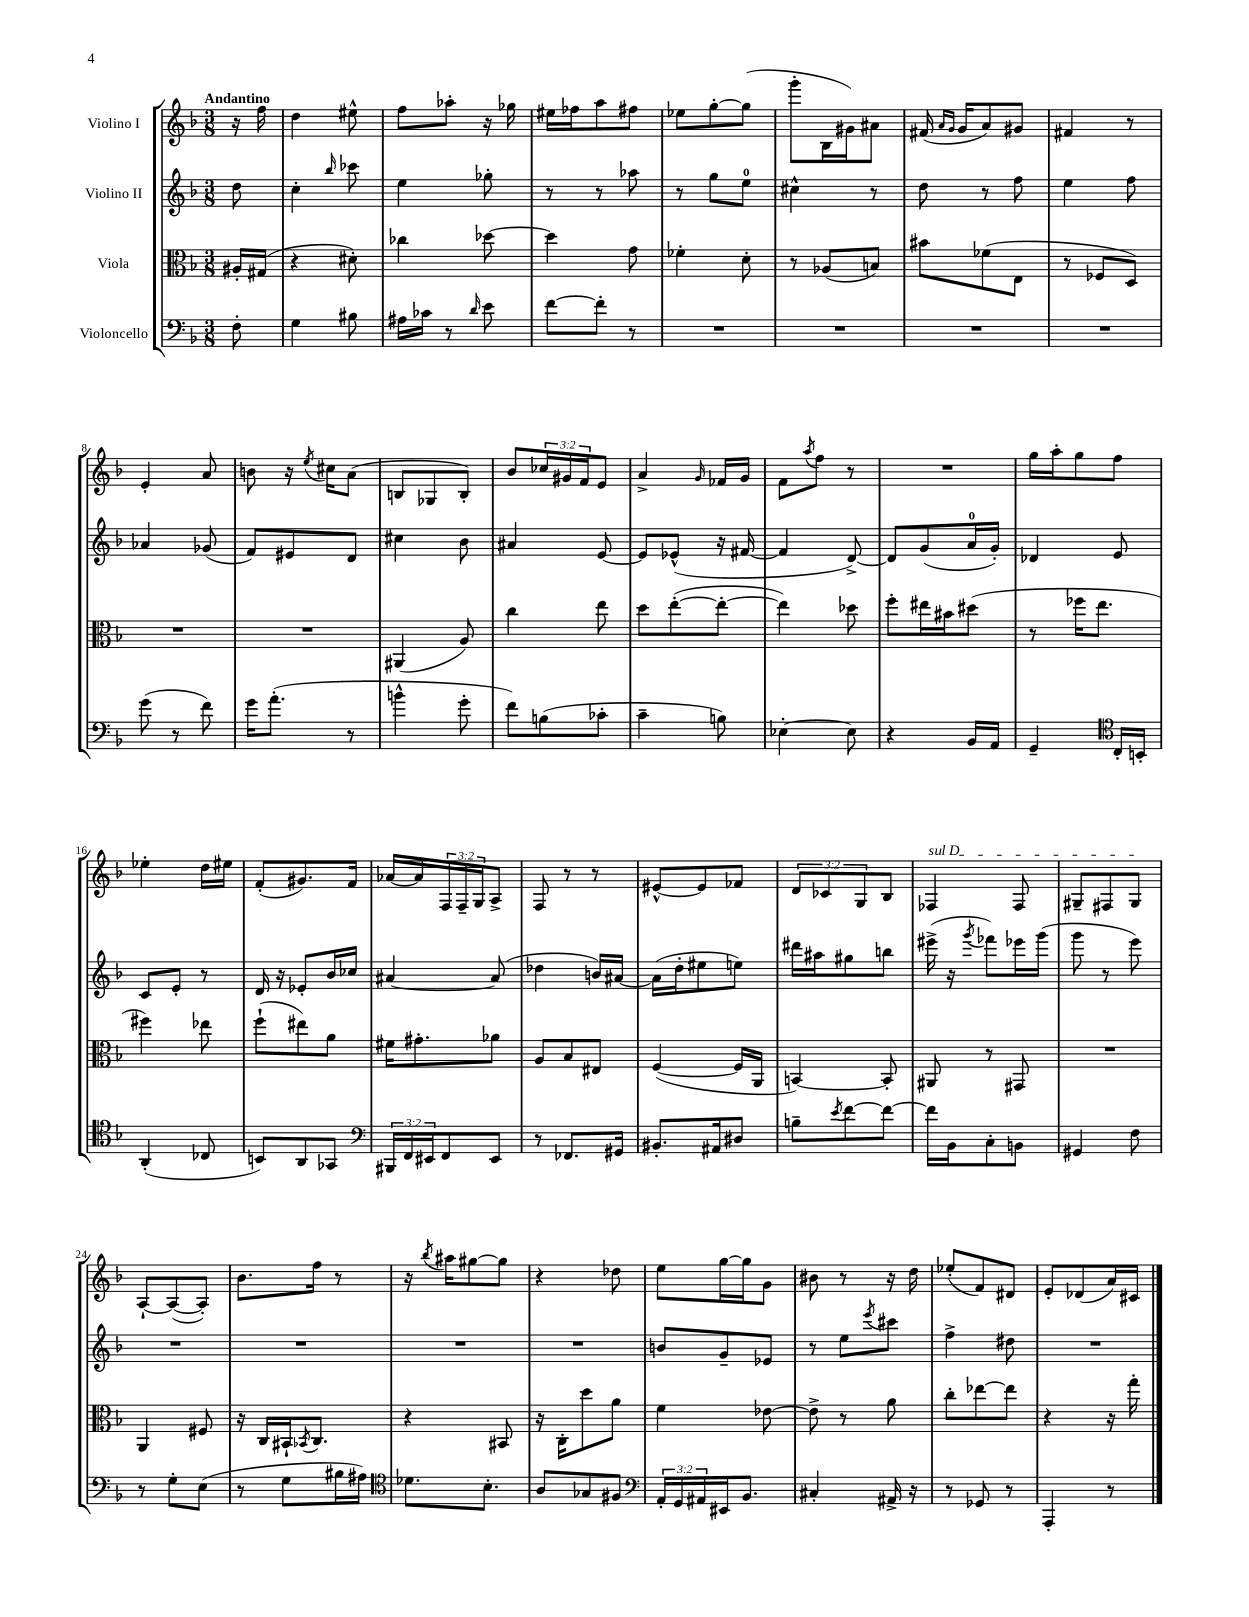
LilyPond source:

<<
\new StaffGroup <<
\new Staff = "s0" \with { instrumentName = "Violino I" } {
    \clef treble \key f \major \numericTimeSignature \time 3/8 \override Staff.TupletNumber.text = #tuplet-number::calc-fraction-text \partial 8 \tempo "Andantino"
    r16 f''16 |
    d''4 eis''8-^ |
    f''8 aes''8-. r16 ges''16 |
    eis''16 fes''16 a''8 fis''8 |
    ees''8 g''8~-. g''8( |
    g'''8-. bes16 gis'16) ais'8 |
    fis'16( \grace { a'16 g'16 } g'16 a'8) gis'8 |
    fis'4 r8 |
    e'4-. a'8 |
    b'8 r16 \acciaccatura { e''8 } cis''16 a'8( |
    b8 ges8 b8-.) |
    bes'8 \tuplet 3/2 { ces''16 gis'16 f'16 } e'8 |
    a'4-> \grace { g'16 } fes'16 g'16 |
    f'8 \acciaccatura { a''8 } f''8 r8 |
    R4. |
    g''16 a''16-. g''8 f''8 |
    ees''4-. d''16 eis''16 |
    f'8-.( gis'8.) f'16 |
    aes'16~ aes'16 \tuplet 3/2 { f16 f16-- g16 } a8-> |
    f8 r8 r8 |
    eis'8~-^ eis'8 fes'8 |
    \tuplet 3/2 { d'8 ces'8 g8 } bes8 |
    \once \override TextSpanner.bound-details.left.text = \markup { \italic "sul D" } fes4\startTextSpan fes8 |
    gis8-- fis8 gis8\stopTextSpan |
    a8~-! a8~( a8-.) |
    bes'8. f''16 r8 |
    r16 \acciaccatura { bes''8 } ais''16 gis''8~ gis''8 |
    r4 des''8 |
    e''8 g''16~ g''16 g'8 |
    bis'8 r8 r16 d''16 |
    ees''8-.( f'8) dis'8 |
    e'8-. des'8( a'16) cis'16 \bar "|." |
}
\new Staff = "s1" \with { instrumentName = "Violino II" } {
    \clef treble \key f \major \numericTimeSignature \time 3/8 \partial 8
    d''8 |
    c''4-. \grace { bes''16 } ces'''8 |
    e''4 ges''8-. |
    r8 r8 aes''8 |
    r8 g''8 e''8-0 |
    cis''4-^ r8 |
    d''8 r8 f''8 |
    e''4 f''8 |
    aes'4 ges'8( |
    f'8) eis'8 d'8 |
    cis''4 bes'8 |
    ais'4 e'8~ |
    e'8 ees'8-^( r16 fis'16~ |
    fis'4 d'8~->) |
    d'8 g'8( a'16-0 g'16-.) |
    des'4 e'8 |
    c'8 e'8-. r8 |
    d'16 r16 ees'8-. bes'16 ces''16 |
    ais'4~ ais'8( |
    des''4 b'16) ais'16~ |
    ais'16( d''16-. eis''8 e''8) |
    dis'''16 ais''16 gis''8 b''8 |
    eis'''16->( r16 \acciaccatura { g'''8 } fes'''8) ees'''16 g'''16( |
    g'''8 r8 e'''8) |
    R4. |
    R4. |
    R4. |
    R4. |
    b'8 g'8-- ees'8 |
    r8 e''8 \acciaccatura { e'''8 } cis'''8 |
    f''4-> dis''8 |
    R4. \bar "|." |
}
\new Staff = "s2" \with { instrumentName = "Viola" } {
    \clef alto \key f \major \numericTimeSignature \time 3/8 \partial 8
    ais16-. gis16( |
    r4 dis'8-.) |
    ces''4 des''8~ |
    des''4 g'8 |
    fes'4-. d'8-. |
    r8 aes8( b8) |
    bis'8 fes'8( e8 |
    r8 fes8 d8) |
    R4. |
    R4. |
    ais,4( a8) |
    c''4 e''8 |
    d''8 e''8~-.( e''8~-. |
    e''4) des''8 |
    f''8-. eis''16 bis'16 dis''8( |
    r8 fes''16 e''8. |
    fis''4) ees''8 |
    f''8-!( eis''8) a'8 |
    fis'16 gis'8.-. aes'8 |
    a8 bes8 eis8 |
    f4~( f16 a,16 |
    b,4~) b,8-. |
    ais,8 r8 gis,8 |
    R4. |
    a,4 fis8 |
    r16 c16 bis,16-! \acciaccatura { bes,8 } c8. |
    r4 bis,8 |
    r16 c16-. d''8 a'8 |
    f'4 ees'8~ |
    ees'8-> r8 a'8 |
    c''8-. ees''8~ ees''8 |
    r4 r16 g''16-. \bar "|." |
}
\new Staff = "s3" \with { instrumentName = "Violoncello" } {
    \clef bass \key f \major \numericTimeSignature \time 3/8 \override Staff.TupletNumber.text = #tuplet-number::calc-fraction-text \partial 8
    f8-. |
    g4 bis8 |
    ais16 ces'16 r8 \grace { d'16 } e'8 |
    f'8~ f'8-. r8 |
    R4. |
    R4. |
    R4. |
    R4. |
    g'8( r8 f'8) |
    g'16 a'8.-.( r8 |
    b'4-^ g'8-. |
    f'8) b8( ces'8-. |
    c'4-- b8) |
    ees4~-. ees8 |
    r4 bes,16 a,16 |
    g,4-- \clef tenor c16-. b,16-. |
    a,4-.( ces8 |
    b,8) a,8 ges,8 |
    \clef bass \tuplet 3/2 { bis,,16 f,16 eis,16 } f,8 eis,8 |
    r8 fes,8. gis,16 |
    bis,8.-. ais,16 dis8 |
    b8-- \acciaccatura { e'8 } f'8~ f'8~ |
    f'16 bes,16 c8-. b,8 |
    gis,4 f8 |
    r8 g8-. e8( |
    r8 g8 bis16 ais16) |
    \clef tenor des'8. bes8.-. |
    a8 ges8 fis8 |
    \clef bass \tuplet 3/2 { a,16-. g,16 ais,16 } eis,16 bes,8. |
    cis4-. ais,16-> r16 |
    r8 ges,8 r8 |
    a,,4-. r8 \bar "|." |
}
>>
>>
